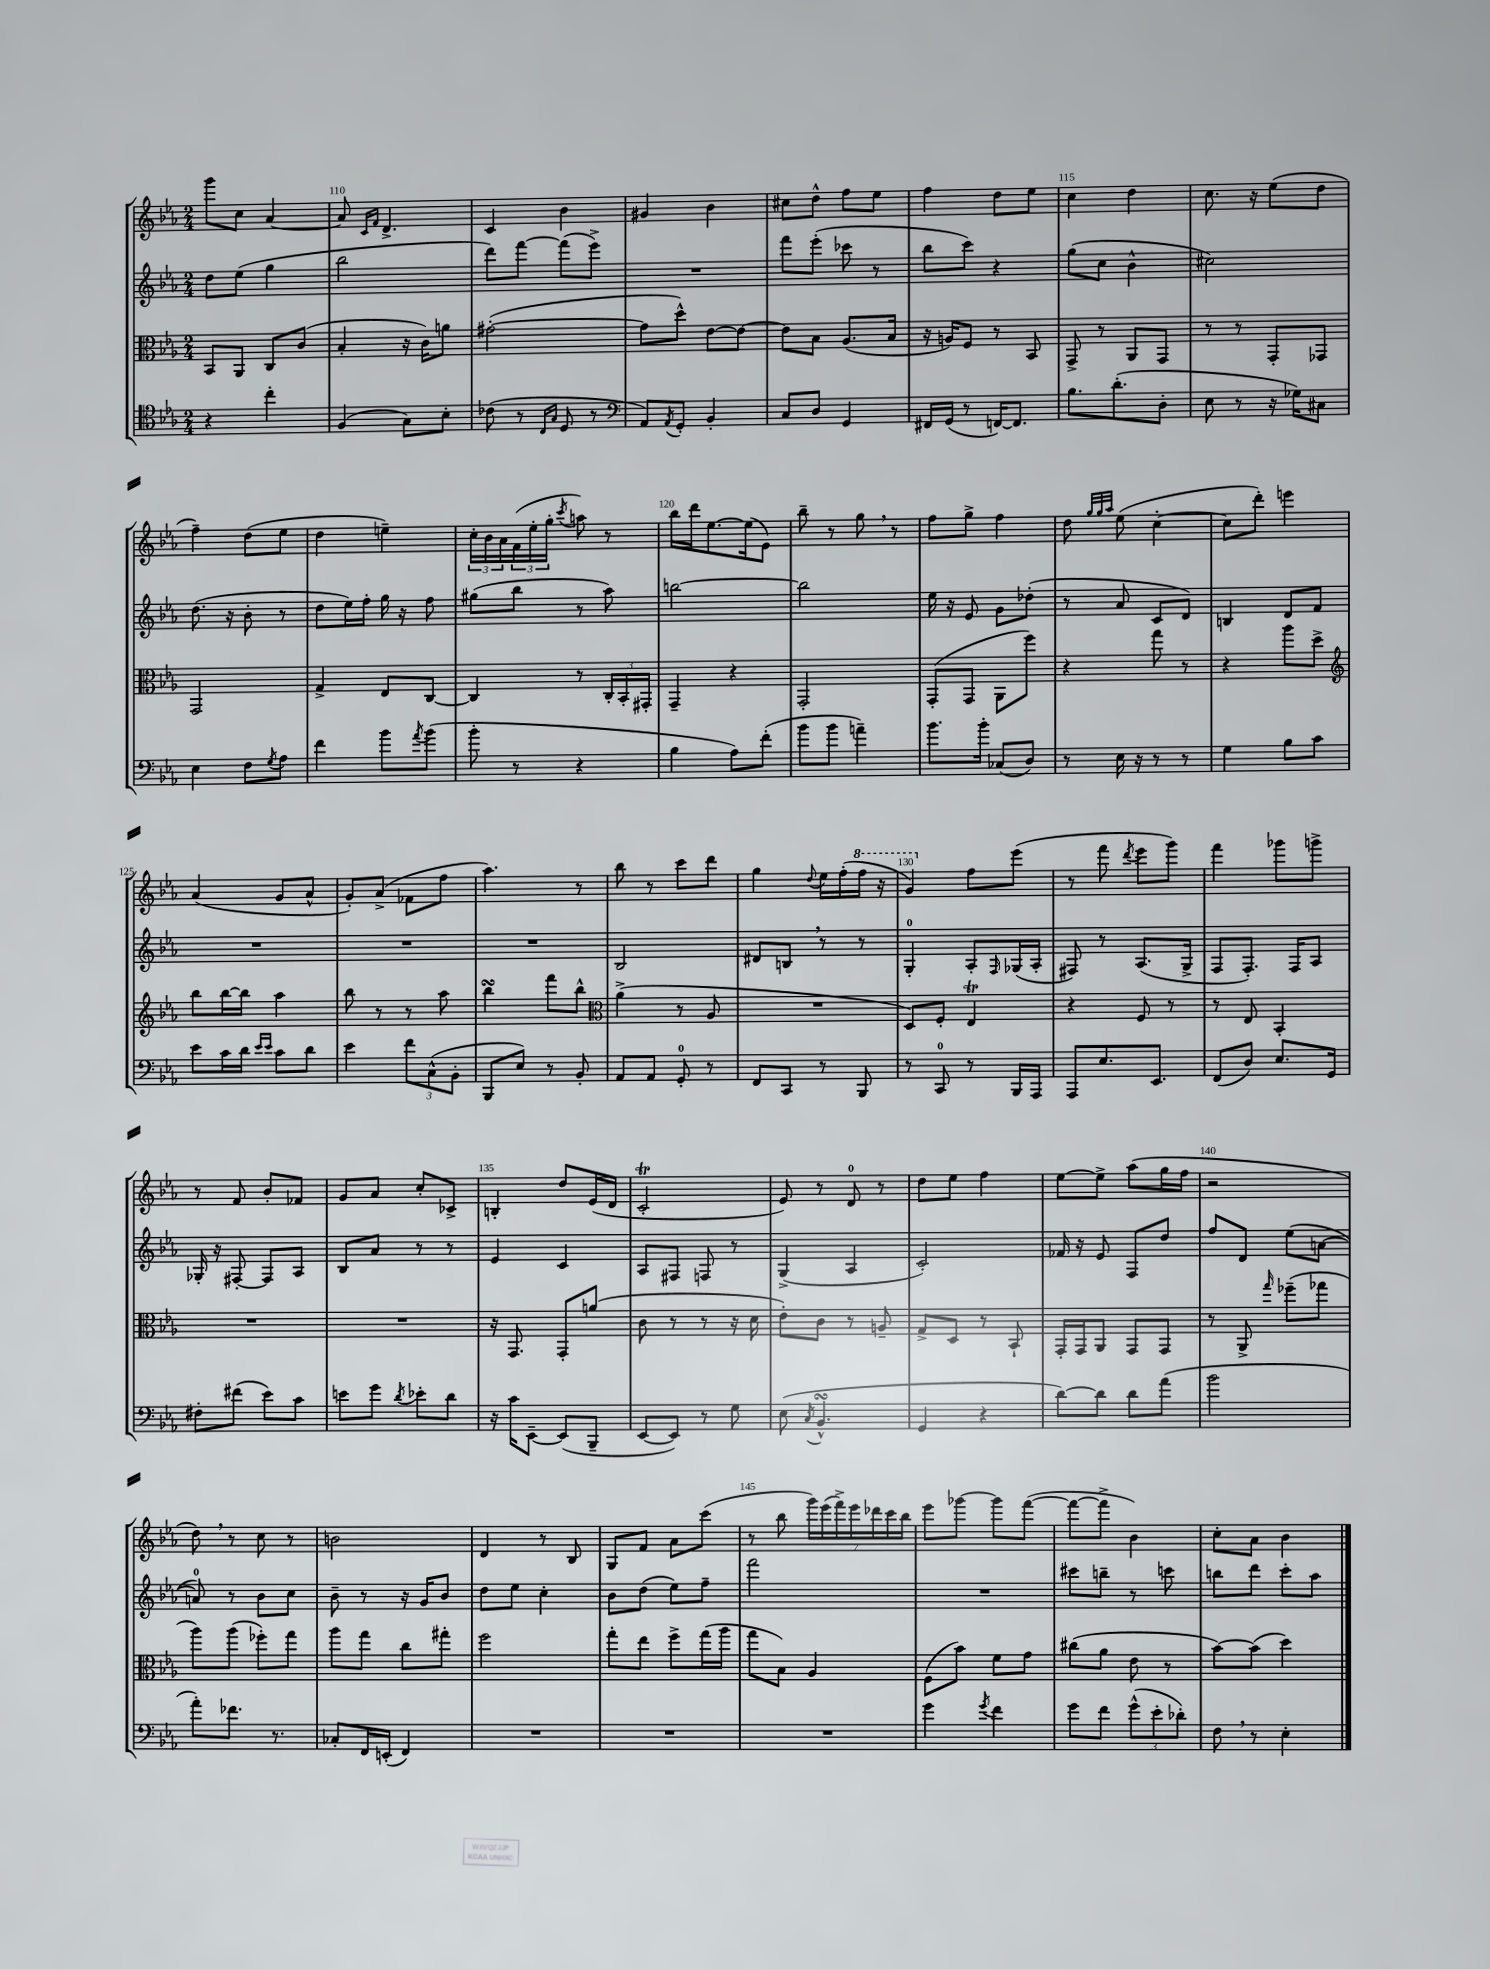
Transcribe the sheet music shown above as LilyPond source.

<<
\new StaffGroup <<
\new Staff = "s0" {
    \clef treble \key ees \major \numericTimeSignature \time 2/4
    g'''8 c''8 aes'4~ |
    aes'8 \grace { c'16 f'16 } d'4.-> |
    c'4 bes'4 |
    gis'4 bes'4 |
    cis''8 d''8-^ f''8 ees''8 |
    f''4 d''8 ees''8 |
    c''4 d''4 |
    c''8. r16 ees''8( d''8 |
    f''4--) d''8( ees''8 |
    d''4 e''4--) |
    \tuplet 3/2 { c''16-. bes'16 aes'16 } \tuplet 3/2 { f'16( ees''16-. g''16-. } \acciaccatura { c'''8 } a''8) r8 |
    bes''16 d'''16 ees''8.~ ees''16( ees'8) |
    bes''8-- r8 g''8 \breathe r8 |
    f''8 g''8-> f''4 |
    d''8 \grace { g''32 g''32 aes''32 } ees''8( c''4~-. |
    c''8 d'''8-.) e'''4 |
    aes'4( g'8 aes'8-^ |
    g'8-.) aes'8->( fes'8 f''8 |
    aes''4.) r8 |
    bes''8 r8 c'''8 d'''8 |
    g''4 \appoggiatura { d''8 } ees''16 f''16-.( \ottava #1 f'''16 r16 |
    g''4) \ottava #0 f''8 ees'''8( |
    r8 f'''8 \acciaccatura { d'''8 } ees'''8 g'''8) |
    f'''4 ges'''8 g'''8-> |
    r8 f'8 bes'8-. fes'8 |
    g'8 aes'8 c''8-. ces'8-> |
    b4-. d''8 ees'16( d'16 |
    c'2-.\trill |
    ees'8) r8 d'8-0 r8 |
    d''8 ees''8 f''4 |
    ees''8~ ees''8-> aes''8( g''16 f''16 |
    r2 |
    d''8) \breathe r8 c''8 r8 |
    b'2 |
    d'4 r8 bes8 |
    g8 f'8 aes'8 c'''8( |
    r8 bes''8 \tuplet 7/4 { g'''16) ees'''16( f'''16->) ees'''16 des'''16 c'''16 bes''16 } |
    ees'''8 ges'''8~ ges'''8 f'''8~( |
    f'''8~ f'''8-> bes'4) |
    c''8-. aes'8 bes'4 \bar "|." |
}
\new Staff = "s1" {
    \clef treble \key ees \major \numericTimeSignature \time 2/4
    d''8 ees''8( g''4 |
    bes''2 |
    d'''8) f'''8~ f'''8( ees'''8->) |
    R2 |
    f'''8 ees'''8-.( ces'''8 r8 |
    bes''8 c'''8) r4 |
    g''8( c''8 bes'4-^ |
    cis''2) |
    d''8.( r16 bes'8-. r8 |
    d''8 ees''16) f''16-. g''16 r16 f''8 |
    gis''8( bes''8 r8 aes''8) |
    b''2~ |
    b''2 |
    ees''16 r16 ees'8 g'8 des''8-.( |
    r8 aes'8 c'8 d'8) |
    b4 d'8 f'8 |
    R2 |
    R2 |
    R2 |
    bes2 |
    dis'8 b8 \breathe r8 r8 |
    g4-0-. aes8-. \grace { f16 } ges16( aes16-. |
    fis8) r8 aes8.( g16-> |
    f8 f8.-.) f16 aes8 |
    ges16-. r16 fis8~-. fis8 aes8 |
    bes8 aes'8 r8 r8 |
    ees'4 c'4 |
    aes8 fis8 f8 r8 |
    g4->( aes4 |
    c'2-.) |
    fes'16 r16 ees'8 f8 d''8 |
    f''8 d'8 ees''8( a'8~ |
    a'8-0) r8 bes'8 c''8 |
    bes'8-- r8 r16 g'16 bes'8 |
    d''8 ees''8 c''4-. |
    bes'8 d''8( ees''8) f''8-- |
    f'''2 |
    R2 |
    cis'''8 b''8-- r8 c'''8 |
    b''8 d'''8 c'''8-. aes''8 \bar "|." |
}
\new Staff = "s2" {
    \clef alto \key ees \major \numericTimeSignature \time 2/4
    bes,8 aes,8 c8 c'8( |
    bes4-. r16 c'16) a'8 |
    gis'2~-.( |
    gis'8 d''8-^) ees'8~ ees'8~ |
    ees'8 bes8 aes8.( bes16 |
    r16 a16) f8 r8 bes,8 |
    g,8-> r8 aes,8 g,8 |
    r8 r8 g,8-. ges,8 |
    g,2 |
    g4-> ees8 c8~ |
    c4 r8 \tuplet 3/2 { c16-. bes,16-. gis,16-. } |
    g,4-- r4 |
    g,2-. |
    g,8-.( g,8 aes,8 f''8) |
    r4 g''8 r8 |
    r4 aes''8 d''8-> |
    \clef treble bes''8 bes''16~ bes''16 aes''4 |
    bes''8 r8 r8 aes''8 |
    bes''4\turn f'''8 bes''8-^ |
    \clef alto aes'4->( r8 aes8 |
    R2 |
    d8) f8-. ees4\trill |
    r4 f8 r8 |
    r8 ees8 bes,4-. |
    R2 |
    R2 |
    r16 g,8. g,8-. a'8( |
    c'8 r8 r8 r16 d'16 |
    ees'8-.) c'8 r8 a8-- |
    g8-> d8 r8 bes,8-! |
    g,16-. g,16 aes,8 g,8 g,8 |
    r8 aes,8-> \grace { g''16 } fes''8--( ges''8 |
    aes''8) aes''8( fes''8-.) g''8 |
    aes''8 g''8 c''8 gis''8-. |
    f''2 |
    g''8-. ees''8 f''8-> g''16( aes''16 |
    g''8 bes8) aes4 |
    f8( bes'8) f'8 g'8 |
    cis''8( aes'8 ees'8 r8 |
    bes'8~) bes'8( d''4) \bar "|." |
}
\new Staff = "s3" {
    \clef tenor \key ees \major \numericTimeSignature \time 2/4
    r4 c''4-. |
    f4( g8) bes8-. |
    ces'8( r8 \grace { c16 g16 } d8 r8 |
    \clef bass aes,8) \acciaccatura { aes,8 } g,8-. bes,4-. |
    c8 d8 g,4 |
    fis,16 g,16( r8 f,16~) f,8. |
    bes8. d'8.-.( d8-. |
    ees8 r8 r16 ges16) cis8 |
    ees4 f8 \acciaccatura { g8 } aes8 |
    f'4 bes'8 \acciaccatura { aes'8 } bes'8( |
    bes'8-. r8 r4 |
    bes4 aes8) f'8-.( |
    bes'8 bes'8 a'4--) |
    bes'8. bes'16-. ces8( d8) |
    r8 ees16 r16 r8 r8 |
    g4 bes8 c'8 |
    ees'8 c'16 d'16 \grace { ees'16 ees'16 } c'8 d'8 |
    ees'4 \tuplet 3/2 { f'8 c8-^( bes,8-. } |
    bes,,8 ees8) r8 bes,8-. |
    aes,8 aes,8 g,8-0-. r8 |
    f,8 c,8 r8 bes,,8 |
    r8 c,8-0 r8 bes,,16 aes,,16 |
    aes,,8 ees8. ees,8. |
    f,8( d8) ees8. g,16 |
    fis8-. fis'8( ees'8) c'8 |
    e'8 g'8 \acciaccatura { d'8 } ees'8-. d'8 |
    r16 c'16 ees,8~-- ees,8( bes,,8-- |
    ees,8~ ees,8) r8 g8 |
    ees8( \acciaccatura { c8 } bes,4.-^\turn |
    g,4 r4 |
    d'8~) d'8 d'8 aes'8( |
    bes'2 |
    aes'8-.) fes'8. r8. |
    ces8-. f,16 e,16-.( f,4) |
    R2 |
    R2 |
    R2 |
    g'4 \acciaccatura { g'8 } f'4 |
    g'8 f'8 \tuplet 3/2 { g'8-^( ees'8-. des'8-.) } |
    f8 \breathe r8 ees4-. \bar "|." |
}
>>
>>
\layout { \context { \Score currentBarNumber = #109 \override BarNumber.break-visibility = ##(#f #t #t) barNumberVisibility = #(every-nth-bar-number-visible 5) } }
